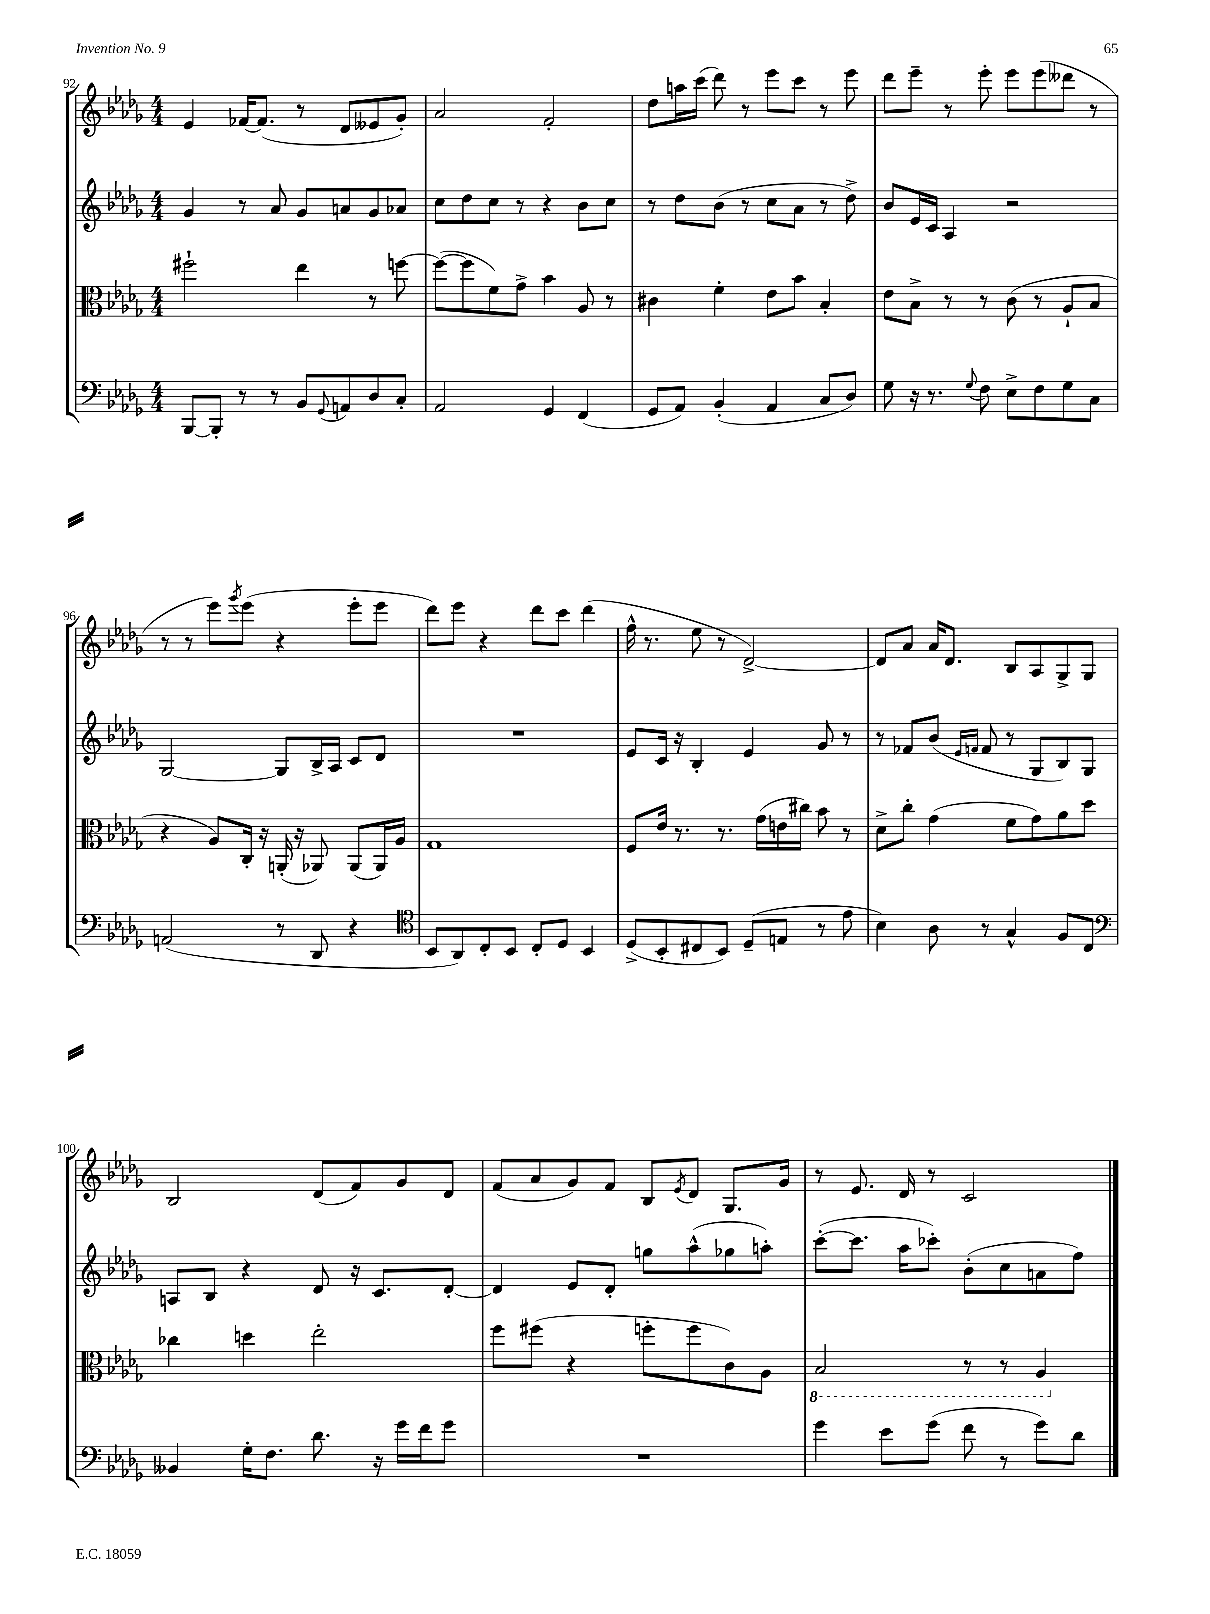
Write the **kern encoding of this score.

**kern	**kern	**kern	**kern
*staff4	*staff3	*staff2	*staff1
*clefF4	*clefC3	*clefG2	*clefG2
*k[b-e-a-d-g-]	*k[b-e-a-d-g-]	*k[b-e-a-d-g-]	*k[b-e-a-d-g-]
*M4/4	*M4/4	*M4/4	*M4/4
[8BBB-	2ff#`	4g-	4e-
8BBB-']	.	.	.
8r	.	8r	[16f-
.	.	.	(8.f-]
8r	.	8a-	.
8BB-	4ee-	8g-	8r
8qqGG-	.	.	.
8AA	.	8a	8d-
8D-	8r	8g-	8e--
8C'	[8ff	8a-	8g-')
=	=	=	=
2AA-	(8ff_	8cc	2a-
.	8ff]	8dd-	.
.	8f)	8cc	.
.	8g-^	8r	.
4GG-	4b-	4r	2f'
(4FF	8A-	8b-	.
.	8r	8cc	.
=	=	=	=
8GG-	4c#	8r	8dd-
8AA-)	.	8dd-	16aa
.	.	.	(16ccc
(4BB-'	4f'	(8b-	8ddd-)
.	.	8r	8r
4AA-	8e-	8cc	8eee-
.	8b-	8a-	8ccc
8C	4B-'	8r	8r
8D-)	.	8dd-^)	8eee-
=	=	=	=
8G-	8e-	8b-	8ddd-
16r	8B-^	16e-	8eee-~
8.r	.	16c	.
.	8r	4A-	8r
8qqG-	.	.	.
8F	8r	.	8eee-'
8E-^	(8c	2r	8eee-
8F	8r	.	(8eee-
8G-	8A-`	.	8ddd--
8C	8B-	.	8r
=	=	=	=
(2AA	4r	[2G-	8r
.	.	.	8r
.	8A-)	.	8eee-)
.	.	.	8qggg-
.	16C'	.	(8eee-
.	16r	.	.
8r	(16AA'	8G-]	4r
.	16r	.	.
8DD-	8AA-)	16B-^	.
.	.	16A-	.
4r	(8AA-	8c	8eee-'
.	16AA-)	8d-	8eee-
.	16A-	.	.
=	=	=	=
*clefC4	*	*	*
8BB-	1G-	1r	8ddd-)
8AA-)	.	.	8eee-
8C'	.	.	4r
8BB-	.	.	.
8C'	.	.	8ddd-
8D-	.	.	8ccc
4BB-	.	.	(4ddd-
=	=	=	=
(8D-^	8F	8e-	16ff^^
.	.	.	8.r
8BB-'	16e-	16c	.
.	8.r	16r	.
8C#	.	4B-'	8ee-
8BB-)	8.r	.	8r
(8D-~	.	4e-	[2d-^)
.	(16g-	.	.
8E	16e	.	.
.	16cc#)	.	.
8r	8b-	8g-	.
8e-	8r	8r	.
=	=	=	=
4B-)	8d-^	8r	8d-]
.	8cc'	8f-	8a-
8A-	(4g-	(8b-	16a-
.	.	.	8.d-
.	.	16qqe-	.
.	.	16qqf	.
8r	.	8f	.
4G-^^	8f	8r	8B-
.	8g-)	8G-	8A-
8F	8a-	8B-)	8G-^
8C	8dd-	8G-	8G-
=	=	=	=
*clefF4	*	*	*
4BB--	4cc-	8A	2B-
.	.	8B-	.
16G-'	4dd	4r	.
8.F	.	.	.
8.d-	2ee-'	8d-	(8d-
.	.	16r	8f)
16r	.	8.c	.
16g-	.	.	8g-
16f	.	.	.
8g-	.	[8d-'	8d-
=	=	=	=
1r	8ff	4d-]	(8f
.	(8ff#	.	8a-
.	4r	8e-	8g-)
.	.	8d-'	8f
.	8ff'	8gg	8B-
.	.	.	8qe-
.	8ff	(8aa-^^	8d-
.	8c)	8gg-	8.G-
.	8A-	8aa')	.
.	.	.	16g-
=	=	=	=
4g-	2BB-	([8ccc'	8r
.	.	8.ccc]	8.e-
8e-	.	.	.
.	.	16aa-	16d-
(8g-	.	8ccc-')	8r
8f	8r	(8b-'	2c
8r	8r	8cc	.
8g-)	4AA-	8a	.
8d-	.	8ff)	.
==	==	==	==
*-	*-	*-	*-
